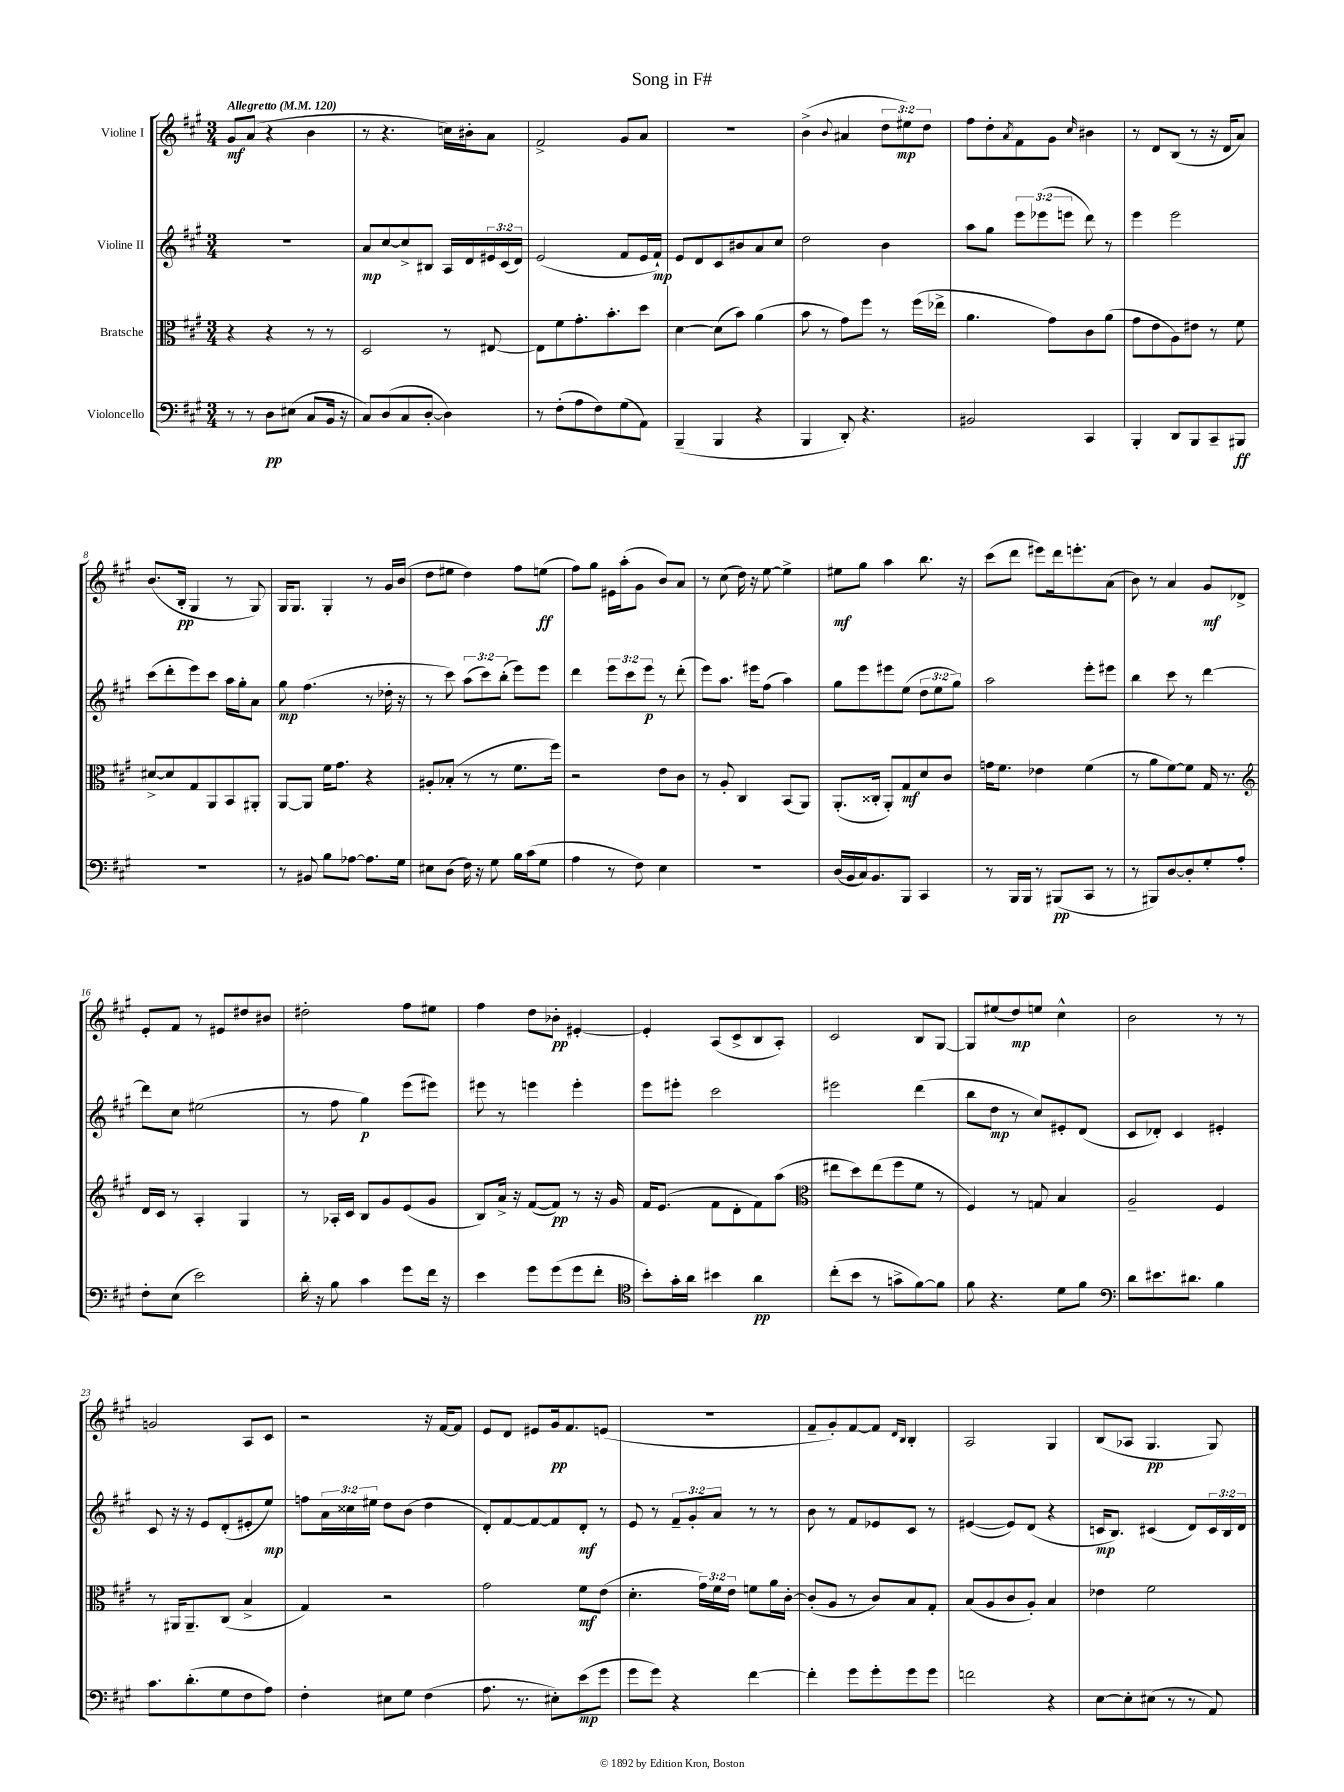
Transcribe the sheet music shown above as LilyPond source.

\header { title = "Song in F#" }
<<
\new StaffGroup <<
\new Staff = "s0" \with { instrumentName = "Violine I" } {
    \clef treble \key a \major \numericTimeSignature \time 3/4 \override Staff.TupletNumber.text = #tuplet-number::calc-fraction-text \tempo "Allegretto" 4 = 120
    gis'8\mf a'8( r4 b'4 |
    r8 r4. c''16) bis'16-. a'8 |
    fis'2-> gis'8 a'8 |
    r2. |
    b'4->( \appoggiatura { b'8 } ais'4 \tuplet 3/2 { d''8 eis''8\mp) d''8 } |
    fis''8 d''8-. \acciaccatura { a'8 } fis'8 gis'8 \grace { cis''16 } bis'4 |
    r8 d'8 b8( r8 r16 d'16 a'8) |
    b'8.( b16-.\pp gis4 r8 gis8) |
    gis16 gis8. gis4-. r8 gis'16 b'16( |
    d''8 eis''8 d''4) fis''8 e''8\ff( |
    fis''8) gis''8 eis'16 a''16-.( gis'8 b'8) a'8 |
    r8 cis''8( d''16) r16 e''8~ e''4-> |
    eis''8\mf gis''8 a''4 b''8. r16 |
    cis'''8( d'''8 eis'''8) d'''16 e'''8.-. a'8( |
    b'8) r8 a'4 gis'8\mf des'8-> |
    e'8-. fis'8 r8 eis'8 dis''8 bis'8 |
    dis''2-. fis''8 eis''8 |
    fis''4 d''8 bes'8-.\pp eis'4~-. |
    eis'4-. a8( cis'8-> b8 a8-.) |
    cis'2 b8 gis8~ |
    gis8 eis''8( d''8\mp) e''8 cis''4-^ |
    b'2 r8 r8 |
    g'2 a8 cis'8 |
    r2 r16 fis'16~ fis'8 |
    e'8 d'8 eis'8 gis'16\pp fis'8. e'8( |
    R2. |
    fis'8-- gis'8-.) fis'8~ fis'8 \grace { d'16 b16 } b4-. |
    a2 gis4 |
    b8( aes8 gis4.\pp gis8) \bar "|." |
}
\new Staff = "s1" \with { instrumentName = "Violine II" } {
    \clef treble \key a \major \numericTimeSignature \time 3/4 \override Staff.TupletNumber.text = #tuplet-number::calc-fraction-text
    r2. |
    a'8\mp cis''8~ cis''8-> bis8 a16 d'16 \tuplet 3/2 { eis'16 cis'16( d'16) } |
    e'2( fis'8 e'16 fis'16-!\mp) |
    e'8 d'8 cis'8 bis'8 a'8 cis''8 |
    d''2 b'4 |
    a''8 gis''8 \tuplet 3/2 { e'''8 ees'''8( e'''8 } d'''8) r8 |
    e'''4 e'''2 |
    cis'''8( d'''8-. e'''8) cis'''8 a''16 gis''16-. a'8 |
    gis''8\mp fis''4.( r8 des''16-. r16 |
    r8 cis'''8) \tuplet 3/2 { a''8( cis'''8) b''8-.( } e'''8) e'''8 |
    d'''4 \tuplet 3/2 { e'''8 cis'''8 e'''8\p } r8 d'''8-.( |
    e'''8) a''8. eis'''16 fis''8( a''4) |
    gis''8 e'''8 eis'''8 e''8( \tuplet 3/2 { d''8 e''8 gis''8) } |
    a''2 e'''8-. eis'''8 |
    b''4 cis'''8 r8 d'''4~ |
    d'''8 cis''8 eis''2( |
    r8 fis''8 gis''4\p) e'''8( eis'''8) |
    eis'''8 r8 e'''4 e'''4-. |
    e'''8 eis'''8-. cis'''2 |
    eis'''2 d'''4( |
    b''8 d''8\mp r8 cis''8) eis'8-. d'8( |
    cis'8 des'8-.) cis'4 eis'4-. |
    cis'8 r16 r16 e'8 d'8-.( eis'8-. e''8\mp) |
    f''8 \tuplet 3/2 { a'16 cisis''16 eis''16 } d''8 b'8( d''4 |
    d'8-.) fis'8~ fis'8~ fis'8 d'8-.\mf r8 |
    e'8 r8 \tuplet 3/2 { fis'8-- gis'8-. a'8 } r8 r8 |
    b'8 r8 fis'8 ees'8 cis'8 r8 |
    eis'4~( eis'8) d'8( r4 |
    c'16\mp b8.) cis'4( d'8) \tuplet 3/2 { cis'16 b16 d'16 } \bar "|." |
}
\new Staff = "s2" \with { instrumentName = "Bratsche" } {
    \clef alto \key a \major \numericTimeSignature \time 3/4 \override Staff.TupletNumber.text = #tuplet-number::calc-fraction-text
    r4 r4 r8 r8 |
    d2 r8 eis8~ |
    eis8 fis'8 gis'8.-. b'8.-. d''8 |
    d'4~ d'8( b'8) a'4( |
    b'8 r8 gis'8) fis''8 r8 fis''16( ees''16-> |
    a'4. gis'8) cis'8 a'8( |
    gis'8 e'8 a8) eis'8 r8 fis'8 |
    dis'8~-> dis'8 gis8 a,8 b,8 ais,8-. |
    a,8~ a,8 fis'16 gis'8. r4 |
    ais8-. bes8-.( r8 r8 fis'8. fis''16) |
    r2 e'8 cis'8 |
    r8 a8-. cis4 b,8( a,8) |
    a,8.-.( cisis16-. a,8-.) gis8\mf d'8 cis'8 |
    g'16 fis'8. ees'4 fis'4( |
    r8 a'8 fis'8~) fis'8 gis16 r8. |
    \clef treble d'16 cis'16 r8 a4-. gis4 |
    r8 aes16-. cis'16 b8 gis'8 e'8( gis'8 |
    b8) a'16-> r16 fis'8~( fis'8\pp) r8 r16 gis'16 |
    fis'16 e'8.( fis'8 d'8-. fis'8) a''8( |
    \clef alto eis''8 d''8) eis''8( fis''8 fis'8 r8 |
    fis4) r8 g8 b4 |
    a2-- fis4 |
    r8 ais,16 ais,8.-- cis8( b4-> |
    gis4) r2 |
    gis'2 fis'8\mf e'8( |
    d'4.-. \tuplet 3/2 { gis'16) fis'16 e'16 } f'8 a'16 cis'16~-. |
    cis'8-.( a8 r8 cis'8) b8 gis8-. |
    b8( a8 cis'8 a8-.) b4 |
    ees'4 fis'2 \bar "|." |
}
\new Staff = "s3" \with { instrumentName = "Violoncello" } {
    \clef bass \key a \major \numericTimeSignature \time 3/4
    r8 r8 d8\pp eis8( cis8 b,16 r16 |
    cis8) d8( cis8 d8~-. d4) |
    r8 fis8-.( a8 fis8) gis8( a,8) |
    b,,4--( b,,4 r4 |
    b,,4 d,8-.) r4. |
    bis,2 cis,4 |
    b,,4-. d,8 b,,8 cis,8-- bis,,8\ff |
    R2. |
    r8 bis,8 b8 aes8~ aes8. gis16 |
    eis8 d8( fis16) r16 gis8 b16 cis'16( gis8 |
    a4 r8 fis8) e4 |
    R2. |
    d16( b,16 cis16) b,8. b,,8 cis,4 |
    r8 b,,16 b,,16 r8 bis,,8\pp( cis,8 r8 |
    r8 bis,,8) d8~ d8-. gis8-. a8-. |
    fis8-. e8( e'2) |
    d'16-. r16 b8 cis'4 gis'8 fis'16 r16 |
    e'4 gis'8 gis'8( gis'8 fis'8-. |
    \clef tenor b'8-.) gis'16-. a'16 bis'4 a'4\pp |
    cis''8-.( b'8 r8 g'8-> fis'8~) fis'8 |
    fis'8 r4. d'8 fis'8 |
    \clef bass d'8 eis'8. dis'8. b4 |
    cis'8. d'8.-.( gis8 fis8 a8) |
    fis4-. eis8 gis8 fis4( |
    a8. r8. eis8-.) e'8\mp( gis'8 |
    gis'8 gis'8) r4 fis'4~ |
    fis'4-. gis'8 gis'8-. gis'8 gis'8 |
    f'2 r4 |
    e8~ e8-. eis8( r8 r8 a,8) \bar "|." |
}
>>
>>
